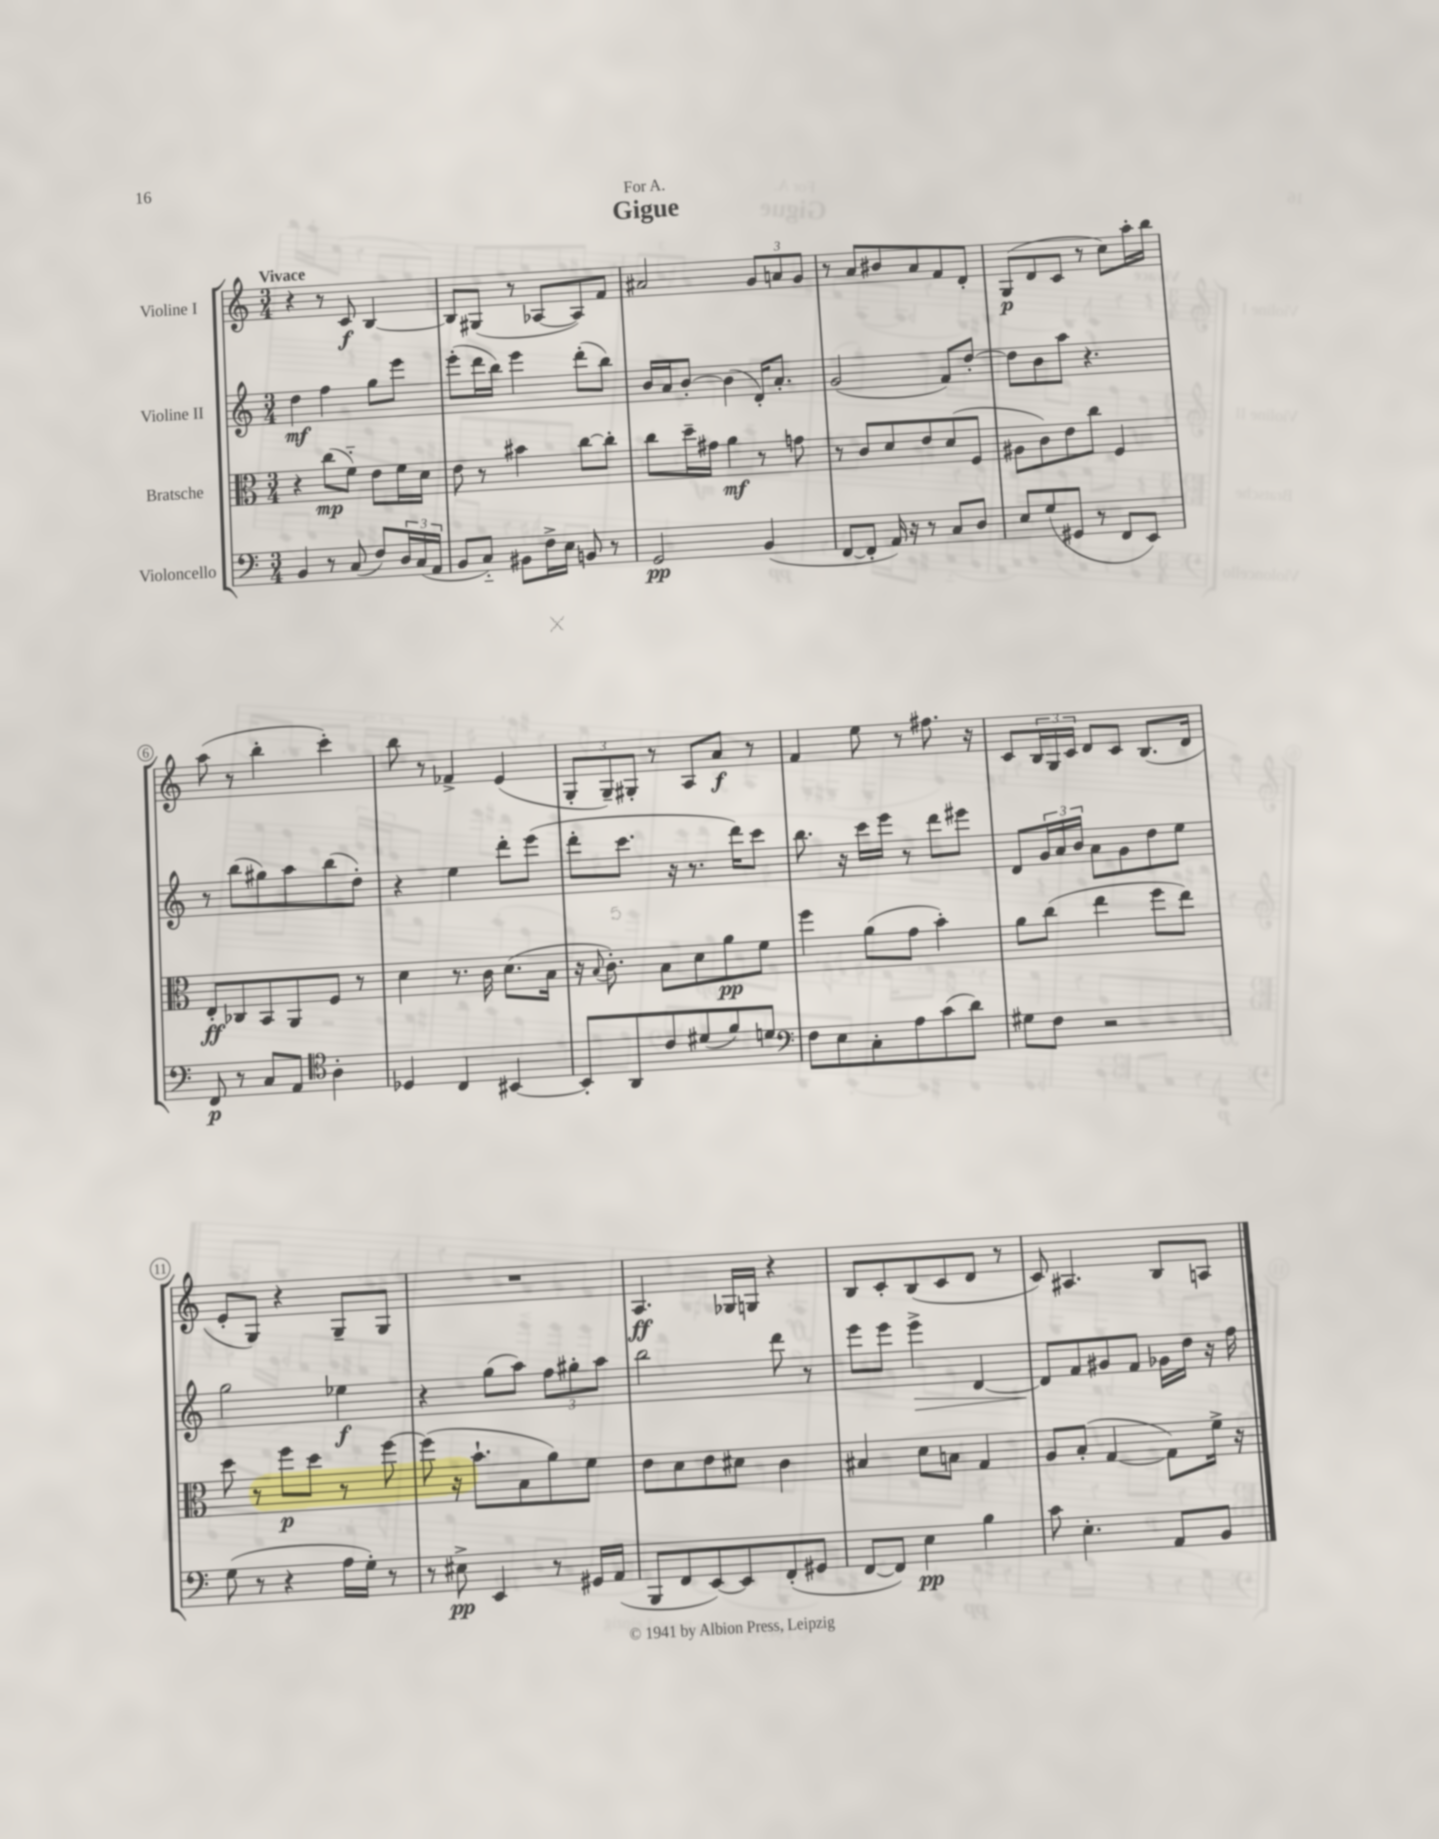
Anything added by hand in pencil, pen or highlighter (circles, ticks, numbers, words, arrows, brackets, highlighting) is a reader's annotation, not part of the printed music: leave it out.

**kern	**dynam	**kern	**dynam	**kern	**dynam	**kern	**dynam
*part4	*part4	*part3	*part3	*part2	*part2	*part1	*part1
*staff4	*staff4	*staff3	*staff3	*staff2	*staff2	*staff1	*staff1
*I"Violoncello	*	*I"Bratsche	*	*I"Violine II	*	*I"Violine I	*
*clefF4	*	*clefC3	*	*clefG2	*	*clefG2	*
*k[]	*	*k[]	*	*k[]	*	*k[]	*
*M3/4	*	*M3/4	*	*M3/4	*	*M3/4	*
=1	=1	=1	=1	=1	=1	=1	=1
!	!	!	!	!	!	!LO:TX:a:B:t=Vivace	!
4BB/	.	4r	.	4dd\	mf	4r	.
8r	.	(8cc\L	mp	4ff\	.	8r	.
(8C/	.	8f\J)	.	.	.	8c/	f
8F/L)	.	8e\L	.	8gg\L	.	[4B/	.
24D/L	.	16f\L	.	8eee\J	.	.	.
(24C/	.	.	.	.	.	.	.
.	.	16d\JJ	.	.	.	.	.
24AA/JJ	.	.	.	.	.	.	.
=2	=2	=2	=2	=2	=2	=2	=2
8BB/L	.	8e\	.	(8eee'\L	.	8B/L]	.
8C/J)	.	8r	.	16ddd\L	.	(8G#X/J	.
.	.	.	.	16bb\JJ)	.	.	.
8BB#X\L	.	4b#X\	.	4eee\	.	8r	.
16F^\L	.	.	.	.	.	[8A-X/L	.
16E\JJ	.	.	.	.	.	.	.
8BBn/	.	[8cc\L	.	(8ddd'\L	.	8A-/])	.
8r	.	8cc'\J]	.	8bb\J)	.	8f/J	.
=3	=3	=3	=3	=3	=3	=3	=3
2GG/	pp	8cc\L	.	16b/LL	.	2a#X/	.
.	.	.	.	16a/J	.	.	.
.	.	16dd~\L	.	[8b'/J	.	.	.
.	.	16g#X\JJ	.	.	.	.	.
.	.	4a\	mf	(4b\]	.	.	.
(4BB/	.	8r	.	16d'/KL)	.	12g/L	.
.	.	.	.	8.a'/J	.	.	.
.	.	.	.	.	.	12an/	.
.	.	8gn\	.	.	.	.	.
.	.	.	.	.	.	12g/J	.
=4	=4	=4	=4	=4	=4	=4	=4
[8FF/L	.	8r	.	(2g/	.	8r	.
8FF'/J]	.	8c/L	.	.	.	8a/L	.
16AA/)	.	8d/	.	.	.	8b#X/	.
16r	.	.	.	.	.	.	.
8r	.	8e/	.	.	.	8a/	.
8C/L	.	(8d/	.	8f/L)	.	8f/	.
8D/J	.	8F/J	.	[8dd'/J	.	8d'/J	.
=5	=5	=5	=5	=5	=5	=5	=5
8E/L	.	8A#X\L	.	8dd\L]	.	(8G/L	p
(8G/	.	8c\)	.	8b\	.	8d/	.
8GG#X/J	.	8e\	.	8aa\J	.	8c/J	.
8r	.	8cc\J	.	4.r	.	8r	.
8FF/L	.	4F/	.	.	.	8cc\L)	.
8EE/J)	.	.	.	.	.	16aa'\L	.
.	.	.	.	.	.	16bb\JJ	.
!!LO:LB:g=z
=6	=6	=6	=6	=6	=6	=6	=6
8FF/	p	8E'/L	ff	8r	.	(8aa\	.
8r	.	8C-X/	.	(8bb\L	.	8r	.
8C/L	.	8BB/	.	8gg#X\)	.	4bb'\	.
8AA/J	.	8AA/	.	8aa\	.	.	.
*clefC4	*	*	*	*	*	*	*
4A'\	.	8F/J	.	(8bb\	.	4ccc'\)	.
.	.	8r	.	8dd'\J)	.	.	.
=7	=7	=7	=7	=7	=7	=7	=7
4D-X/	.	4d\	.	4r	.	8bb\	.
.	.	.	.	.	.	8r	.
4C/	.	8.r	.	4ee\	.	4f-X^/	.
.	.	16c\	.	.	.	.	.
[4BB#X/	.	(8.d\L	.	8ddd'\L	.	(4e/	.
.	.	.	.	(8eee\J	.	.	.
.	.	16B\Jk	.	.	.	.	.
=8	=8	=8	=8	=8	=8	=8	=8
8BB#'/L]	.	16r	.	8ddd'\L	.	12G'/L	.
.	.	8qqB/	.	.	.	.	.
.	.	8.c'\)	.	.	.	.	.
.	.	.	.	.	.	12G~/)	.
8AA/	.	.	.	8.ccc\J	.	.	.
.	.	.	.	.	.	12G#X'/J	.
8c/	.	8B\L	.	.	.	8r	.
.	.	.	.	16r	.	.	.
(8d#X/	.	8d\	.	8.r	.	8A/L	.
8f/)	.	8a\	pp	.	.	8a/J	f
.	.	.	.	16ddd\KL)	.	.	.
8dn/J	.	8f\J	.	8ccc\J	.	8r	.
=9	=9	=9	=9	=9	=9	=9	=9
*clefF4	*	*	*	*	*	*	*
8F\L	.	4ff\	.	8.bb\	.	4f/	.
8E\	.	.	.	.	.	.	.
.	.	.	.	16r	.	.	.
8C'\	.	(8a\L	.	16ccc\LL	.	8ee\	.
.	.	.	.	16eee\JJ	.	.	.
8A\	.	8g\J	.	8r	.	8r	.
(8c\	.	4b'\)	.	8ddd\L	.	8.ff#X\	.
8d\J)	.	.	.	8eee#X\J	.	.	.
.	.	.	.	.	.	16r	.
=10	=10	=10	=10	=10	=10	=10	=10
8G#X\L	.	8a\L	.	8d/L	.	8c/L	.
8F\J	.	(8cc\J	.	24g/L	.	24B/L	.
.	.	.	.	24a/	.	24G/	.
.	.	.	.	24b/JJ	.	24c/JJ	.
2r	.	4ee\	.	8a\L	.	8d/L	.
.	.	.	.	8g\	.	8c/J	.
.	.	8ff\L	.	8dd\	.	(8.B/L	.
.	.	8ee\J)	.	8ee\J	.	.	.
.	.	.	.	.	.	16d/Jk	.
!!LO:LB:g=z
=11	=11	=11	=11	=11	=11	=11	=11
(8G\	.	8dd\	.	2gg\	.	8e'/L	.
8r	.	8r	.	.	.	8G/J)	.
4r	.	8ff\L	p	.	.	4r	.
.	.	8dd\J	.	.	.	.	.
16A\LL	.	8r	.	4ee-X\	f	8G~/L	.
16G'\JJ)	.	.	.	.	.	.	.
8r	.	[8ff\	.	.	.	8G/J	.
=12	=12	=12	=12	=12	=12	=12	=12
8r	.	(8ff\]	.	4r	.	2.r	.
8E#X^\	pp	16r	.	.	.	.	.
.	.	8.b`\L	.	.	.	.	.
4EE/	.	.	.	(8gg\L	.	.	.
.	.	8B\	.	8aa\J)	.	.	.
8r	.	8a\)	.	12ff\L	.	.	.
.	.	.	.	12gg#X'\	.	.	.
16GG#X/LL	.	8f\J	.	.	.	.	.
.	.	.	.	12aa\J	.	.	.
(16AA/JJ	.	.	.	.	.	.	.
=13	=13	=13	=13	=13	=13	=13	=13
8BBB/L	.	8e\L	.	2bb\	.	4.A/	ff
8FF/	.	8d\	.	.	.	.	.
[8EE/)	.	8e\	.	.	.	.	.
8EE/]	.	8d#X\J	.	.	.	16G-X/LL	.
.	.	.	.	.	.	16Gn/JJ	.
(8FF'/	.	4c\	.	8ddd\	.	4r	.
8GG#X/J	.	.	.	8r	.	.	.
=14	=14	=14	=14	=14	=14	=14	=14
[8FF/L	.	4B#X/	.	8eee\L	.	8B/L	.
8FF/J])	.	.	.	8eee\J	.	8c'/	.
!	!	!	!	!	!LO:HP:b	!	!
4E\	pp	8d\L	.	4eee^\	>	(8B/	.
.	.	8Bn\J	.	.	.	8c/	.
4B\	.	4G/	.	[4d/	.	8d/J	.
.	.	.	.	.	.	8r	.
=15	=15	=15	=15	=15	=15	=15	=15
8c\	.	8A/L	.	8d/L]	.	8c/)	.
4.E'\	.	(8B'/J	.	8f/	]	4.A#X/	.
.	.	[4G/	.	8g#X/	.	.	.
.	.	.	.	8f/J	.	.	.
8AA/L	.	8G\L])	.	16g-X\LL	.	8B/L	.
.	.	.	.	16dd\JJ	.	.	.
8BB/J	.	16f^\Jk	.	16r	.	8An/J	.
.	.	16r	.	16ff\	.	.	.
==	==	==	==	==	==	==	==
*-	*-	*-	*-	*-	*-	*-	*-
